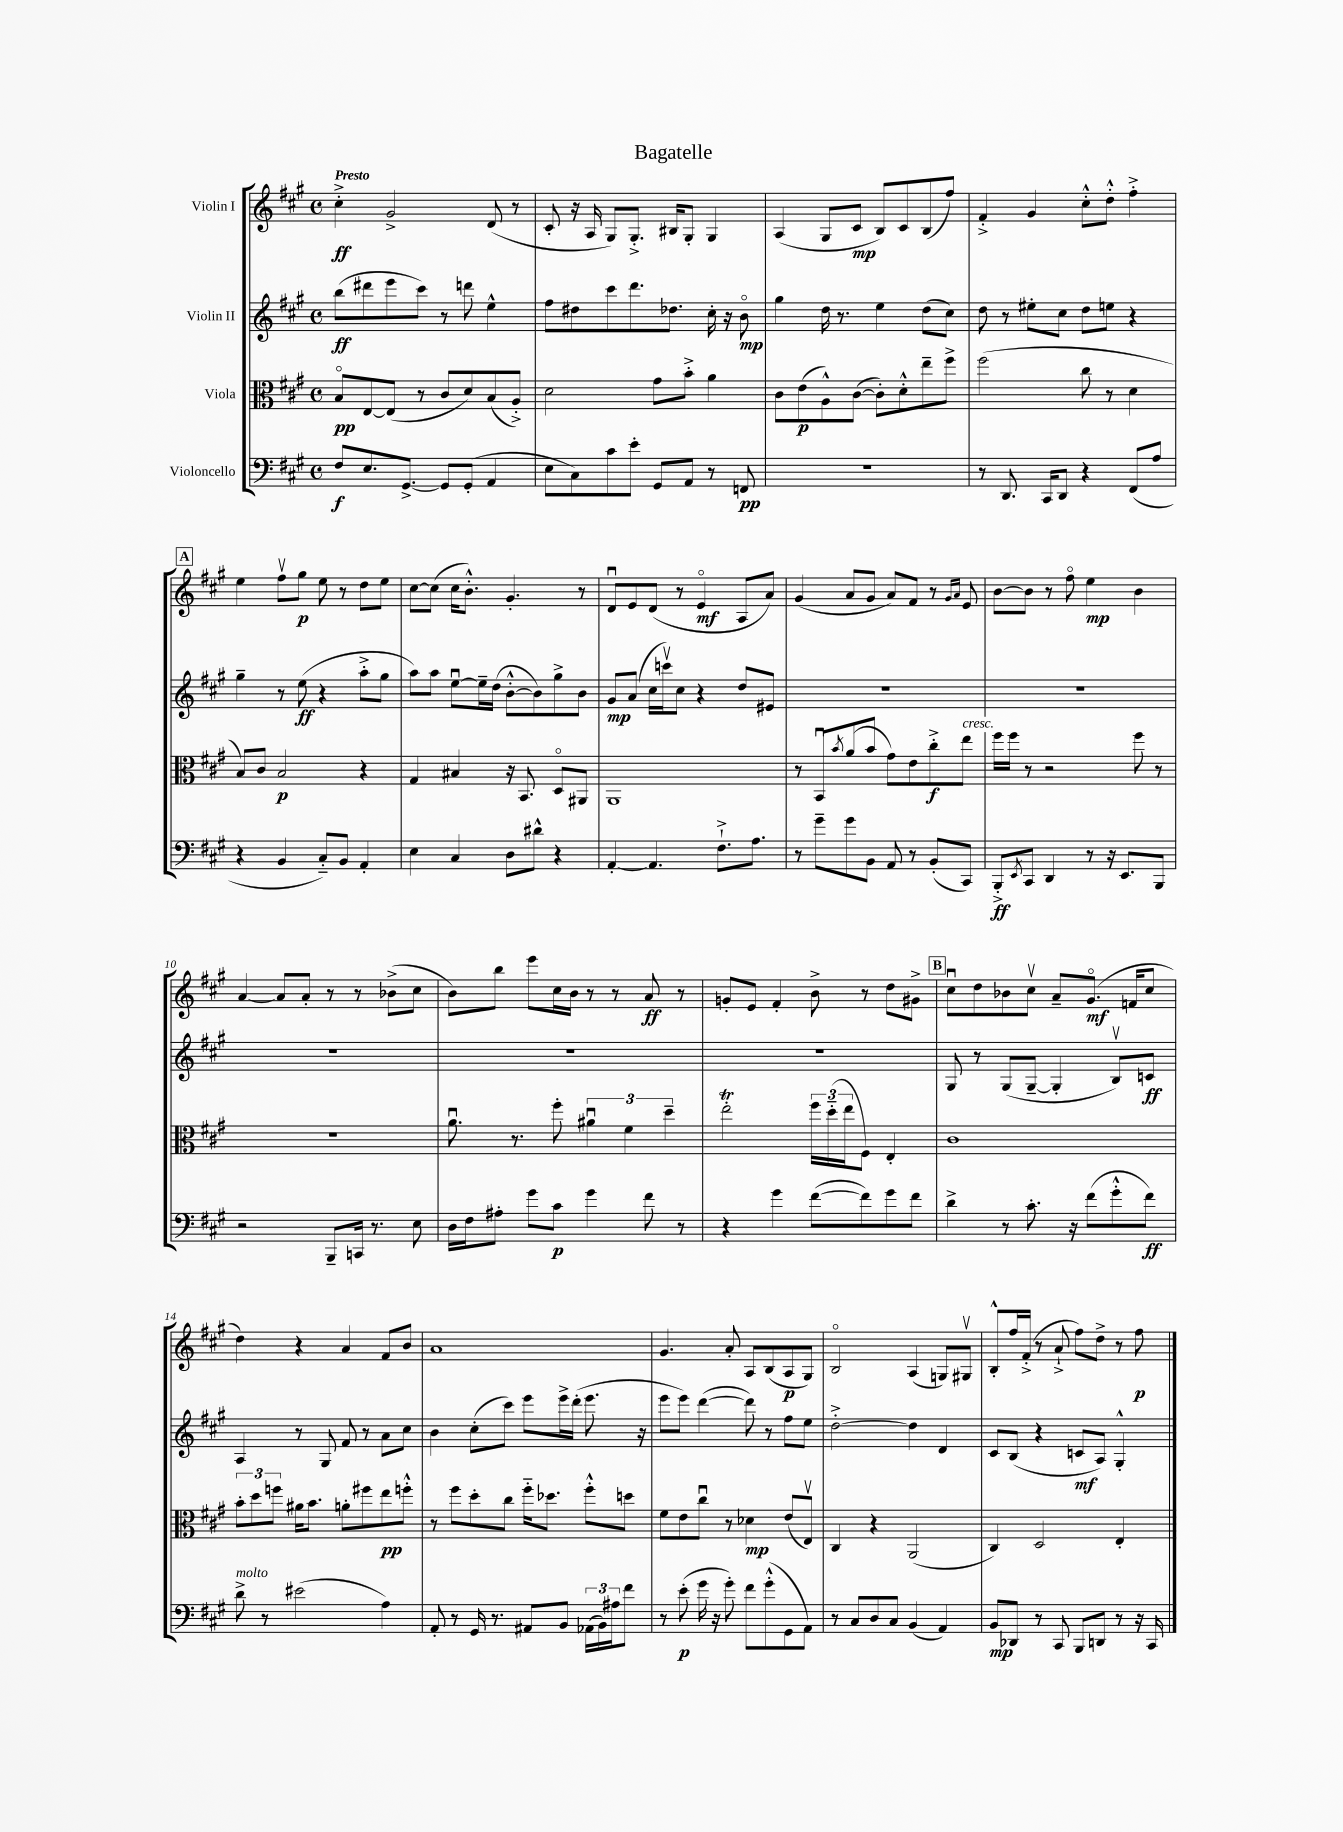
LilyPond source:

\header { title = "Bagatelle" }
<<
\new StaffGroup <<
\new Staff = "s0" \with { instrumentName = "Violin I" } {
    \clef treble \key a \major \defaultTimeSignature \time 4/4 \tempo "Presto"
    cis''4-.->\ff gis'2-> d'8( r8 |
    cis'8-. r16 a16 gis8) gis8.-.-> bis16 gis8-. gis4 |
    a4( gis8 cis'8\mp b8) cis'8 b8( fis''8) |
    fis'4-.-> gis'4 cis''8-.-^ d''8-.-^ fis''4-.-> |
    \mark \markup { \box "A" } e''4 fis''8\upbow gis''8\p e''8 r8 d''8 e''8 |
    cis''8~ cis''8( cis''16 b'8.-.-^) gis'4.-. r8 |
    d'8\downbow e'8 d'8( r8 e'4\flageolet\mf a8 a'8) |
    gis'4( a'8 gis'8 a'8) fis'8 r8 \grace { gis'16 a'16 } e'8 |
    b'8~ b'8 r8 fis''8\flageolet e''4\mp b'4 |
    a'4~ a'8 a'8-. r8 r8 bes'8->( cis''8 |
    b'8) b''8 e'''8 cis''16 b'16 r8 r8 a'8\ff r8 |
    g'8-. e'8 fis'4-. b'8-> r8 d''8 gis'8-> |
    \mark \markup { \box "B" } cis''8\downbow d''8 bes'8 cis''8\upbow a'8-- gis'8.\flageolet\mf( f'16 cis''8 |
    d''4) r4 a'4 fis'8 b'8 |
    a'1 |
    gis'4. a'8-. a8 b8( a8\p gis8) |
    b2\flageolet a4( g8) gis8\upbow |
    b8-.-^ fis''16 fis'16-.->( r8 a'8-!-> fis''8) d''8-> r8 fis''8\p \bar "|." |
}
\new Staff = "s1" \with { instrumentName = "Violin II" } {
    \clef treble \key a \major \defaultTimeSignature \time 4/4
    b''8\ff( dis'''8 e'''8 cis'''8) r8 d'''8 e''4-^ |
    fis''8 dis''8 cis'''8 d'''8. des''8. cis''16-. r16 b'8\flageolet\mp |
    gis''4 d''16 r8. e''4 d''8( cis''8) |
    d''8 r8 eis''8-. cis''8 d''8 e''8 r4 |
    \mark \markup { \box "A" } gis''4-- r8 e''8\ff( r4 a''8-.-> gis''8 |
    a''8) a''8 e''8~\downbow e''16-- d''16( b'8~-.-^ b'8) gis''8-> b'8 |
    gis'8\mp a'8( cis''16 c'''16\upbow) cis''8 r4 d''8 eis'8 |
    R1 |
    R1 |
    R1 |
    R1 |
    R1 |
    \mark \markup { \box "B" } gis8 r8 gis8( gis8~-- gis4-. b8\upbow) c'8\ff |
    a4 r8 gis8 fis'8 r8 a'8 cis''8 |
    b'4 cis''8-.( cis'''8) e'''8 e'''16-> d'''16-.( e'''8. r16 |
    e'''8 e'''8) d'''4~( d'''8) r8 fis''8 e''8 |
    d''2~-.-> d''4 d'4 |
    cis'8 b8( r4 c'8\mf a8) gis4-.-^ \bar "|." |
}
\new Staff = "s2" \with { instrumentName = "Viola" } {
    \clef alto \key a \major \defaultTimeSignature \time 4/4
    b8\flageolet\pp e8~ e8( r8 cis'8 d'8) b8( a8-.->) |
    d'2 gis'8 b'8-.-> a'4 |
    cis'8 e'8\p( a8-^) cis'8~( cis'8-.) d'8-.-^ e''8-- fis''8-> |
    fis''2( cis''8 r8 d'4 |
    \mark \markup { \box "A" } b8) cis'8 b2\p r4 |
    gis4 bis4 r16 b,8. d8\flageolet ais,8 |
    a,1 |
    r8 b,8\downbow \acciaccatura { b'8 } a'8( b'8 gis'8) e'8 cis''8-.->\f e''8^\markup { \italic "cresc." } |
    fis''16 fis''16 r8 r2 fis''8 r8 |
    R1 |
    a'8.\downbow r8. fis''8-. \tuplet 3/2 { ais'4\downbow fis'4 d''4-- } |
    e''2-.\trill \tuplet 3/2 { fis''16 d''16-_( e''16 } fis8) e4-. |
    \mark \markup { \box "B" } cis'1 |
    \tuplet 3/2 { b'8-. d''8 f''8 } ais'16 b'8. a'8-. fis''8 e''8\pp f''8-.-^ |
    r8 fis''8 d''8-. cis''8 fis''16-_ des''8. fis''8-.-^ d''8 |
    fis'8 e'8 cis''8\downbow r8 des'4\mp e'8( e8\upbow) |
    cis4 r4 a,2( |
    cis4) d2 e4-. \bar "|." |
}
\new Staff = "s3" \with { instrumentName = "Violoncello" } {
    \clef bass \key a \major \defaultTimeSignature \time 4/4
    fis8\f e8. gis,8.~-> gis,8 gis,8-.( a,4 |
    e8 cis8) cis'8 e'8-. gis,8 a,8 r8 f,8\pp |
    R1 |
    r8 d,8. cis,16 d,8 r4 fis,8( a8 |
    \mark \markup { \box "A" } r4 b,4 cis8-_) b,8 a,4-. |
    e4 cis4 d8 dis'8-^ r4 |
    a,4~-. a,4. fis8.-!-> a8. |
    r8 gis'8-- gis'8 b,8 a,8 r8 b,8-.( cis,8) |
    b,,8-.->\ff \acciaccatura { e,8 } cis,8 d,4 r8 r16 e,8. b,,8 |
    r2 b,,8-- c,16 r8. e8 |
    d16 fis16 ais8-. gis'8 cis'8\p gis'4 fis'8 r8 |
    r4 gis'4 fis'8~( fis'8) gis'8 fis'8 |
    \mark \markup { \box "B" } d'4-> r8 cis'8.-. r16 fis'8( gis'8-.-^ fis'8\ff) |
    d'8->^\markup { \italic "molto" } r8 eis'2( a4) |
    a,8-. r8 gis,16 r8. ais,8 b,8 \tuplet 3/2 { aes,16( b,16) ais16 } fis'8 |
    r8 e'8-.\p( gis'16 r16 gis'8-.) fis'8 gis'8-.-^( gis,8 a,8) |
    r8 cis8 d8 cis8 b,4( a,4) |
    b,8\mp des,8 r8 cis,8 b,,8 d,8 r8 r16 cis,16 \bar "|." |
}
>>
>>
